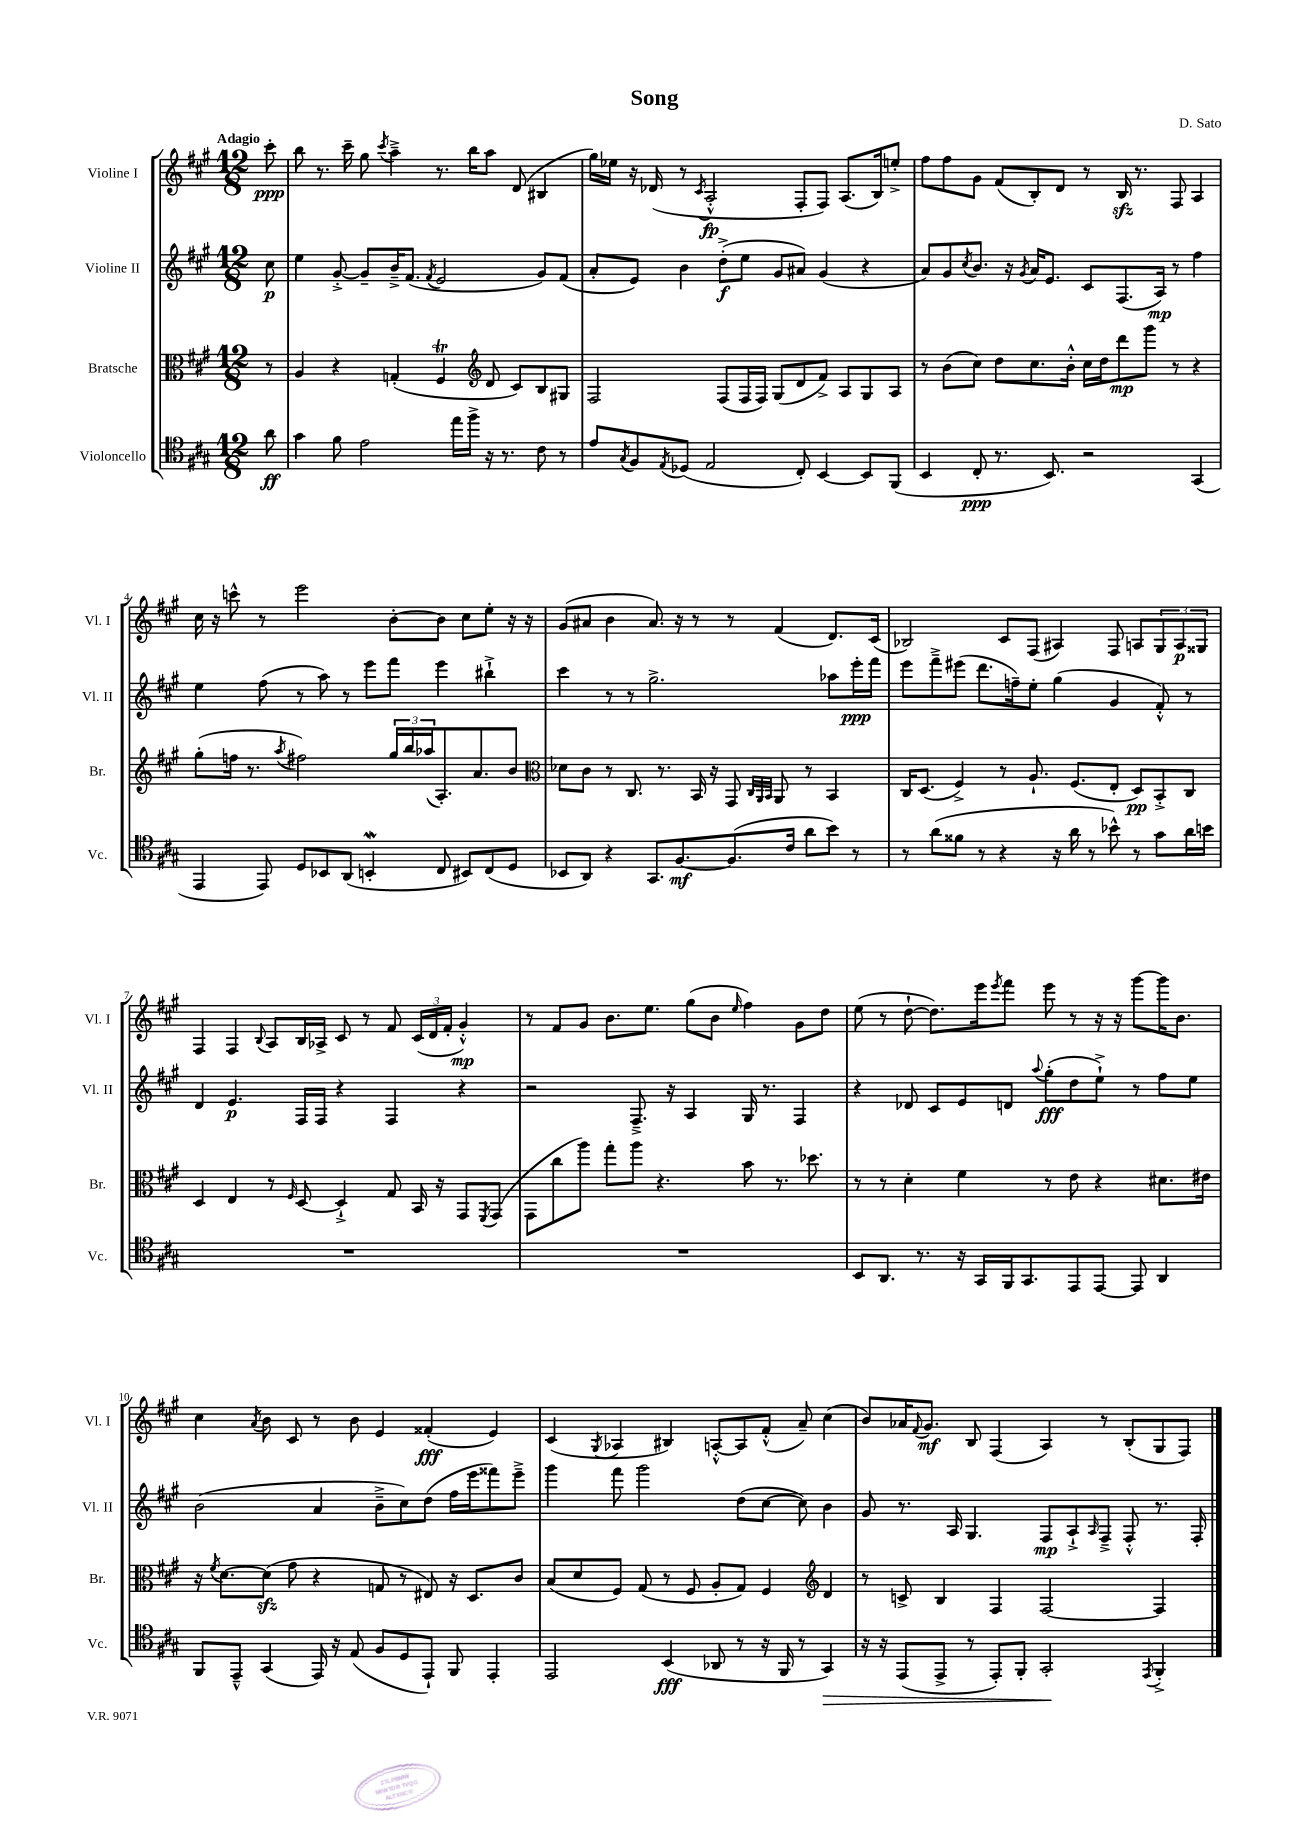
\header { title = "Song" composer = "D. Sato" }
<<
\new StaffGroup <<
\new Staff = "s0" \with { instrumentName = "Violine I" shortInstrumentName = "Vl. I" } {
    \clef treble \key a \major \numericTimeSignature \time 12/8 \partial 8 \tempo "Adagio"
    cis'''8-.\ppp |
    b''8 r8. cis'''16-- gis''8 \acciaccatura { cis'''8 } a''4---> r8. b''16 a''8 d'8( bis4 |
    gis''16) ees''16 r16 des'16( r8 \acciaccatura { cis'8 } a2-.-^\fp fis8-. fis8) a8.( b16) e''8-.-> |
    fis''8 fis''8 gis'8 fis'8( b8-.) d'8 r8 b16\sfz r8. fis8 a4 |
    cis''16 r16 c'''8-^ r8 e'''2 b'8~-. b'8 cis''8 e''8-. r16 r16 |
    gis'8( ais'8 b'4 ais'8.) r16 r8 r8 fis'4( d'8.) cis'16( |
    bes2) cis'8 fis8( ais4) fis8 a8 \tuplet 3/2 { gis8 a8\p gisis8 } |
    fis4 fis4 \appoggiatura { b8 } a8 b16 aes16-> cis'8 r8 fis'8 \tuplet 3/2 { cis'16( d'16 fis'16-. } gis'4-.-^\mp) |
    r8 fis'8 gis'8 b'8. e''8. gis''8( b'8 \grace { e''16 } fis''4) gis'8 d''8 |
    e''8( r8 d''8~-! d''8.) e'''16 \acciaccatura { e'''8 } fis'''8 e'''8 r8 r16 r16 gis'''8~ gis'''16 b'8. |
    cis''4 \acciaccatura { a'8 } b'8 cis'8 r8 b'8 e'4 fisis'4-.\fff( e'4) |
    cis'4( \acciaccatura { gis8 } aes4 bis4) a8~-.-^ a8 fis'8-.-^( a'8--) cis''4( |
    b'8) aes'16 \appoggiatura { fis'8 } gis'8.\mf b8 fis4( a4) r8 b8-.( gis8 fis8) \bar "|." |
}
\new Staff = "s1" \with { instrumentName = "Violine II" shortInstrumentName = "Vl. II" } {
    \clef treble \key a \major \numericTimeSignature \time 12/8 \partial 8
    cis''8\p |
    e''4 gis'8~-.-> gis'8-- b'16---> fis'8.( \acciaccatura { fis'8 } e'2 gis'8) fis'8( |
    a'8-. e'8) b'4 d''8-.->\f( e''8 gis'8 ais'8) gis'4( r4 |
    a'8) gis'8 \acciaccatura { cis''8 } b'8. r16 \acciaccatura { gis'8 } a'16 e'8. cis'8 fis8.( a16\mp) r8 fis''4 |
    e''4 fis''8( r8 a''8) r8 e'''8 fis'''8 e'''4 bis''4-!-> |
    cis'''4 r8 r8 gis''2.-> aes''8 e'''16-.\ppp fis'''16 |
    e'''8 fis'''8---> eis'''8( d'''8. f''16--) e''8-. gis''4( gis'4 fis'8-.-^) r8 |
    d'4 e'4.\p fis16 fis16 r4 fis4 r4 |
    r2 fis8.---> r16 a4 gis16 r8. fis4 |
    r4 des'8 cis'8 e'8 d'8 \appoggiatura { a''8 } gis''8-.\fff( d''8 e''8-!->) r8 fis''8 e''8 |
    b'2( a'4 b'8---> cis''8) d''8( fis''16 e'''16 fisis'''8) e'''8---> |
    gis'''4 fis'''8 gis'''2 d''8( cis''8~ cis''8) b'4 |
    gis'8 r8. a16 gis4. fis8\mp a8-!-> \grace { a16 } fis8---> fis8-.-^ r8. fis16-. \bar "|." |
}
\new Staff = "s2" \with { instrumentName = "Bratsche" shortInstrumentName = "Br." } {
    \clef alto \key a \major \numericTimeSignature \time 12/8 \partial 8
    r8 |
    a4 r4 g4-.( fis4\trill \clef treble d'8 cis'8) b8 gis8 |
    fis2 fis8( fis16 fis16) gis8( d'8 fis'8->) a8 gis8 a8 |
    r8 b'8( cis''8) d''8 cis''8. b'16-.-^ cis''16 d''16 d'''8\mp gis'''8 r8 r4 |
    gis''8-.( f''16 r8. \acciaccatura { a''8 } fis''2) \tuplet 3/2 { gis''16 b''16 aes''16( } a8.-.) a'8. b'8 |
    \clef alto des'8 cis'8 r8 cis8. r8. b,16 r16 gis,8 \grace { cis32 a,32 b,32 } a,8 r8 b,4 |
    cis16 d8.( fis4->) r8 a8.-! fis8.( e8-. d8\pp) b,8-.-> cis8 |
    d4 e4 r8 \grace { fis16 } d8~ d4-!-> gis8 b,16 r16 gis,8 \acciaccatura { fis,8 } gis,8( |
    gis,8 cis''8 a''8) gis''8-. a''8 r4. b'8 r8. des''8. |
    r8 r8 d'4-. fis'4 r8 e'8 r4 dis'8. eis'16 |
    r16 \acciaccatura { fis'8 } d'8.~ d'8\sfz( gis'8 r4 g8 r8 eis8) r16 d8. cis'8 |
    b8( d'8 fis8) gis8( r8 fis8 a8-. gis8) fis4 \clef treble d'4 |
    r8 c'8-> b4 fis4 fis2~ fis4 \bar "|." |
}
\new Staff = "s3" \with { instrumentName = "Violoncello" shortInstrumentName = "Vc." } {
    \clef tenor \key a \major \numericTimeSignature \time 12/8 \partial 8
    a'8\ff |
    gis'4 fis'8 e'2 e''16 fis''16-> r16 r8. cis'8 r8 |
    e'8 \acciaccatura { gis8 } fis8 \acciaccatura { e8 } des8( e2 cis8-.) b,4~ b,8 fis,8( |
    b,4 cis8-.\ppp r8. b,8.) r2 gis,4( |
    e,4 e,8) d8 bes,8 a,8( b,4-.\mordent cis8 bis,8) cis8( d8 |
    bes,8 a,8) r4 gis,8. fis8.~\mf fis8.( cis'16 a'8 b'8) r8 |
    r8 a'8( fisis'8 r8 r4 r16 a'16 r8 bes'8-^) r8 gis'8 a'16 b'16 |
    R1. |
    R1. |
    b,8 a,8. r8. r16 gis,16 fis,16 gis,8. e,8 e,8~ e,8 a,4 |
    fis,8 e,8---^ gis,4( e,16) r16 e8( fis8 d8 e,8-!) fis,8 e,4-. |
    e,2 b,4\fff( aes,8 r8 r16 fis,16 r8 gis,4\>) |
    r16 r16 e,8( e,8-> r8 e,8-.) fis,8-. gis,2-.\! \acciaccatura { e,8 } fis,4-.-> \bar "|." |
}
>>
>>
